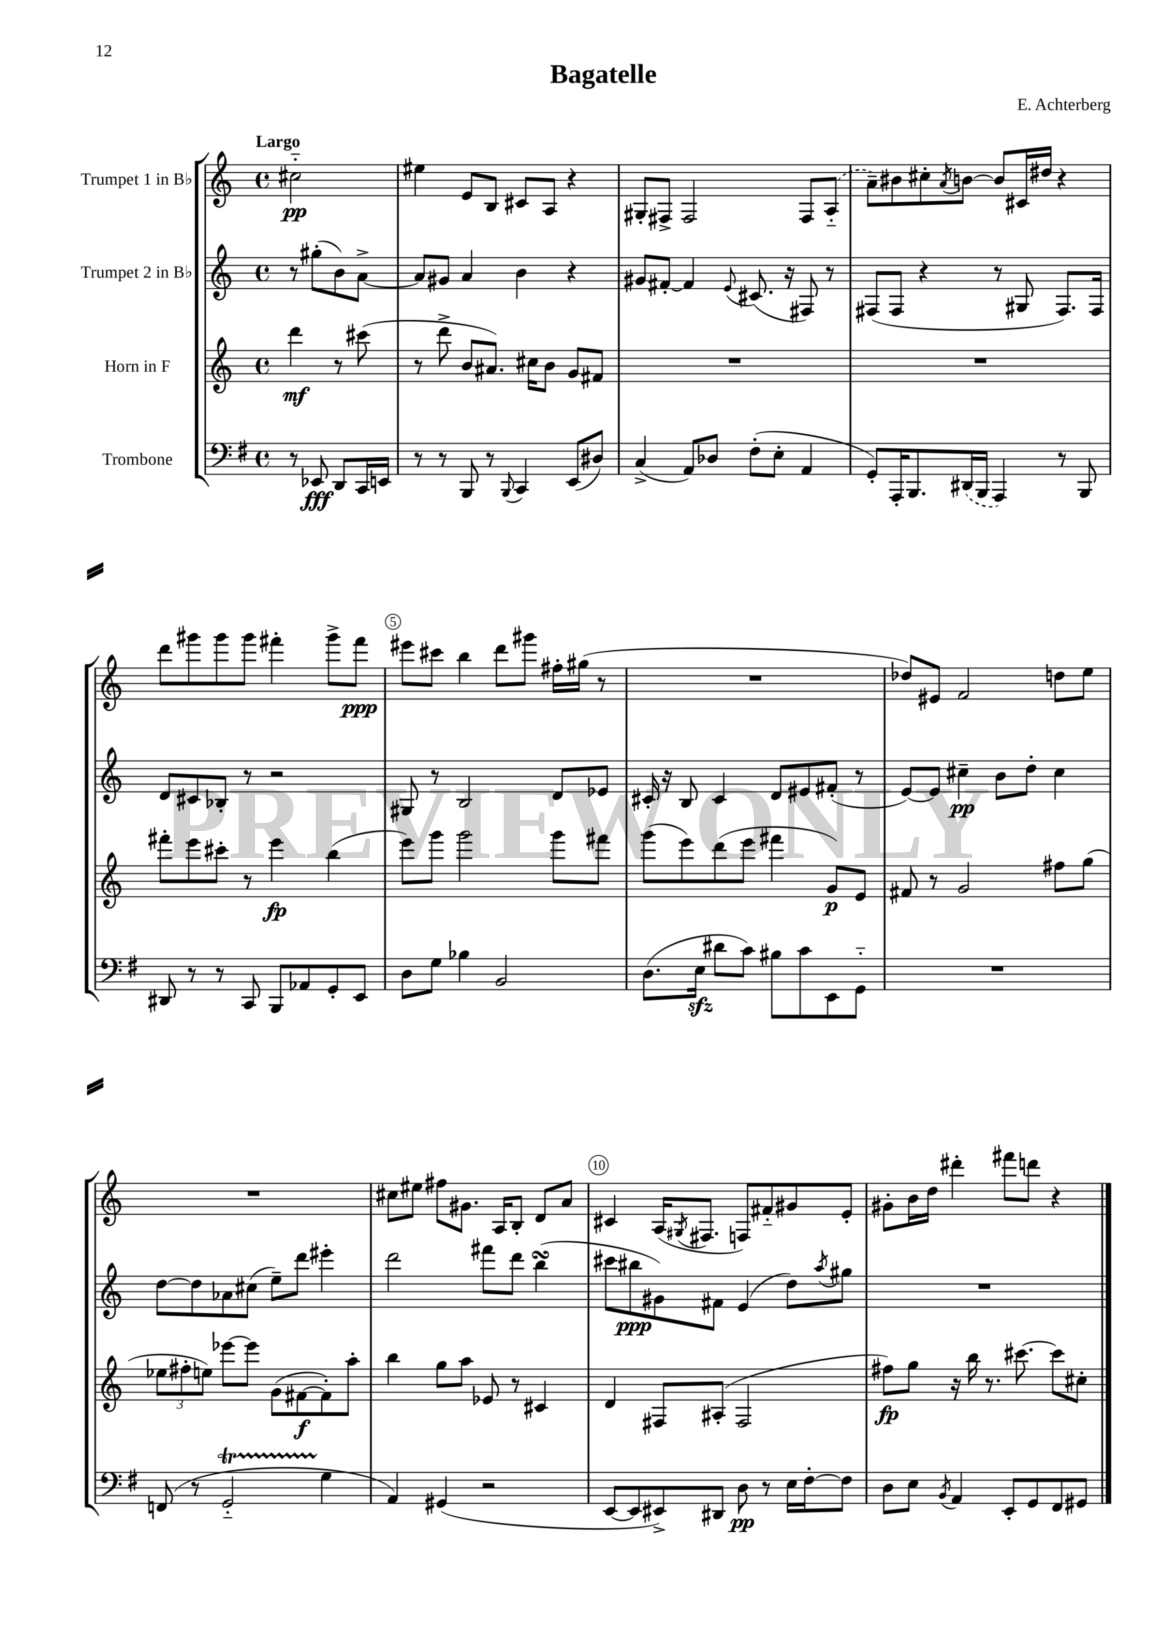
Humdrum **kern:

**kern	**kern	**kern	**kern
*staff4	*staff3	*staff2	*staff1
*clefF4	*clefG2	*clefG2	*clefG2
*k[f#]	*k[]	*k[]	*k[]
*M4/4	*M4/4	*M4/4	*M4/4
*met(c)	*met(c)	*met(c)	*met(c)
8r	4ddd\	8r	2cc#'~\
8EE-/	.	(8gg#'\L	.
8DD/L	8r	8b\)	.
16CC/L	(8ccc#\	[8a^\J	.
16EE/JJ	.	.	.
=	=	=	=
8r	8r	8a/]L	4ee#\
8r	8ddd^\	8g#/J	.
8BBB/	8b/L	4a/	8e/L
8r	8.a#/J)	.	8B/J
8qqBBB/	.	.	.
4CC/	.	4b\	8c#/L
.	16cc#\LK	.	.
.	8b\J	.	8A/J
(8EE/L	8g/L	4r	4r
8D#/J)	8f#/J	.	.
=	=	=	=
(4C^/	1r	8g#/L	8G#'/L
.	.	[8f#'/J	8F#^/J
8AA/L)	.	4f#/]	2F#/
8D-/J	.	.	.
.	.	8qqe/	.
(8F#'\L	.	(8.c#/	.
8E'\J	.	.	.
.	.	16r	.
4AA/	.	8F#/)	8F#/L
.	.	8r	(8A'~/J
=	=	=	=
8GG'/L)	1r	(8F#/L	8a~\L)
16AAA'/K	.	8F#/J	8b#\
8.BBB/	.	.	.
.	.	4r	8cc#'\
.	.	.	8qa/
(16DD#/L	.	.	[8b\J
16BBB/JJ	.	.	.
4AAA/)	.	8r	8b/]L
.	.	8G#/	16c#/L
.	.	.	16dd#/JJ
8r	.	8.F#/L)	4r
8BBB/	.	.	.
.	.	16F#/Jk	.
=	=	=	=
8DD#/	8fff#'\L	8d/L	8ddd\L
8r	8eee\	8c#/	8ggg#\
8r	8ccc#'\J	8B-'/J	8ggg#\
8CC/	8r	8r	8ggg#\J
8BBB/L	4eee\	2r	4fff#'\
8AA-/	.	.	.
8GG'/	(4bb\	.	8ggg#^\L
8EE/J	.	.	8fff#\J
=	=	=	=
8D\L	8eee\L)	8G#/	8eee#\L
8G\J	8ggg\J	8r	8ccc#\J
4B-\	2ggg\	2B/	4bb\
2BB/	.	.	8ddd\L
.	.	.	8ggg#\J
.	8ggg\L	8d/L	16ff#'\LL
.	.	.	(16gg#\JJ
.	8fff#\J	8e-/J	8r
=	=	=	=
(8.D\L	(8ggg\L	16c#'/	1r
.	.	16r	.
.	8eee\)	8B/	.
16E\Jk	.	.	.
8d#\L	(8ddd\	4c#/	.
8c\J)	8eee\J	.	.
8B#\L	4fff#\	8d/L	.
8c\	.	8e#/	.
8EE\	8g/L)	(8f#'/J	.
8GG'~\J	8e/J	8r	.
=	=	=	=
1r	8f#/	[8e/L)	8dd-/L)
.	8r	8e/]J	8e#/J
.	2g/	4cc#~\	2f/
.	.	8b\L	.
.	.	8dd'\J	.
.	8ff#\L	4cc#\	8dd\L
.	(8gg\J	.	8ee\J
=	=	=	=
(8FF/	12ee-\L	[8dd\L	1r
.	12ff#'\	.	.
8r	.	8dd\]	.
.	12ee\J)	.	.
2GG'~/	[8eee-\L	8a-\	.
.	8eee-\]J	(8cc#\J	.
.	(8g\L	8ee~\L)	.
.	[8f#\	8ddd\J	.
4G\	8f#'\])	4eee#'\	.
.	8aa'\J	.	.
=	=	=	=
4AA/)	4bb\	2ddd\	8cc#\L
.	.	.	8ee#\J
(4GG#/	8gg\L	.	8ff#\L
.	8aa\J	.	8.g#\J
2r	8e-/	8fff#\L	.
.	.	.	16A/LK
.	8r	8ddd\J	8B'/J
.	4c#/	(4bb\	8d/L
.	.	.	8a/J
=	=	=	=
[8EE/L	4d/	8ccc#\L	4c#/
8EE/]	.	8bb#\	.
8EE#^/)	8F#/L	8g#\)	(16A/LK
.	.	.	8qG#/
.	.	.	8.F#/J
8DD#/J	(8A#'/J	8f#\J	.
8D\	2F#/	(4e/	8F/L)
8r	.	.	8f#'~/
16E\LL	.	8dd\L)	8g#/
[16F#'\J	.	.	.
.	.	8qaa/	.
8F#\]J	.	8gg#\J	8e'/J
=	=	=	=
8D\L	8ff#\L)	1r	8g#'\L
8E\J	8gg\J	.	16b\L
.	.	.	16dd\JJ
8qBB/	.	.	.
4AA/	16r	.	4ddd#'\
.	16bb\	.	.
.	8.r	.	.
8EE'/L	.	.	8fff#\L
.	[8.ccc#\	.	.
8GG/	.	.	8ddd\J
8FF#/	8ccc#\]L	.	4r
8GG#/J	8cc#'\J	.	.
==	==	==	==
*-	*-	*-	*-
